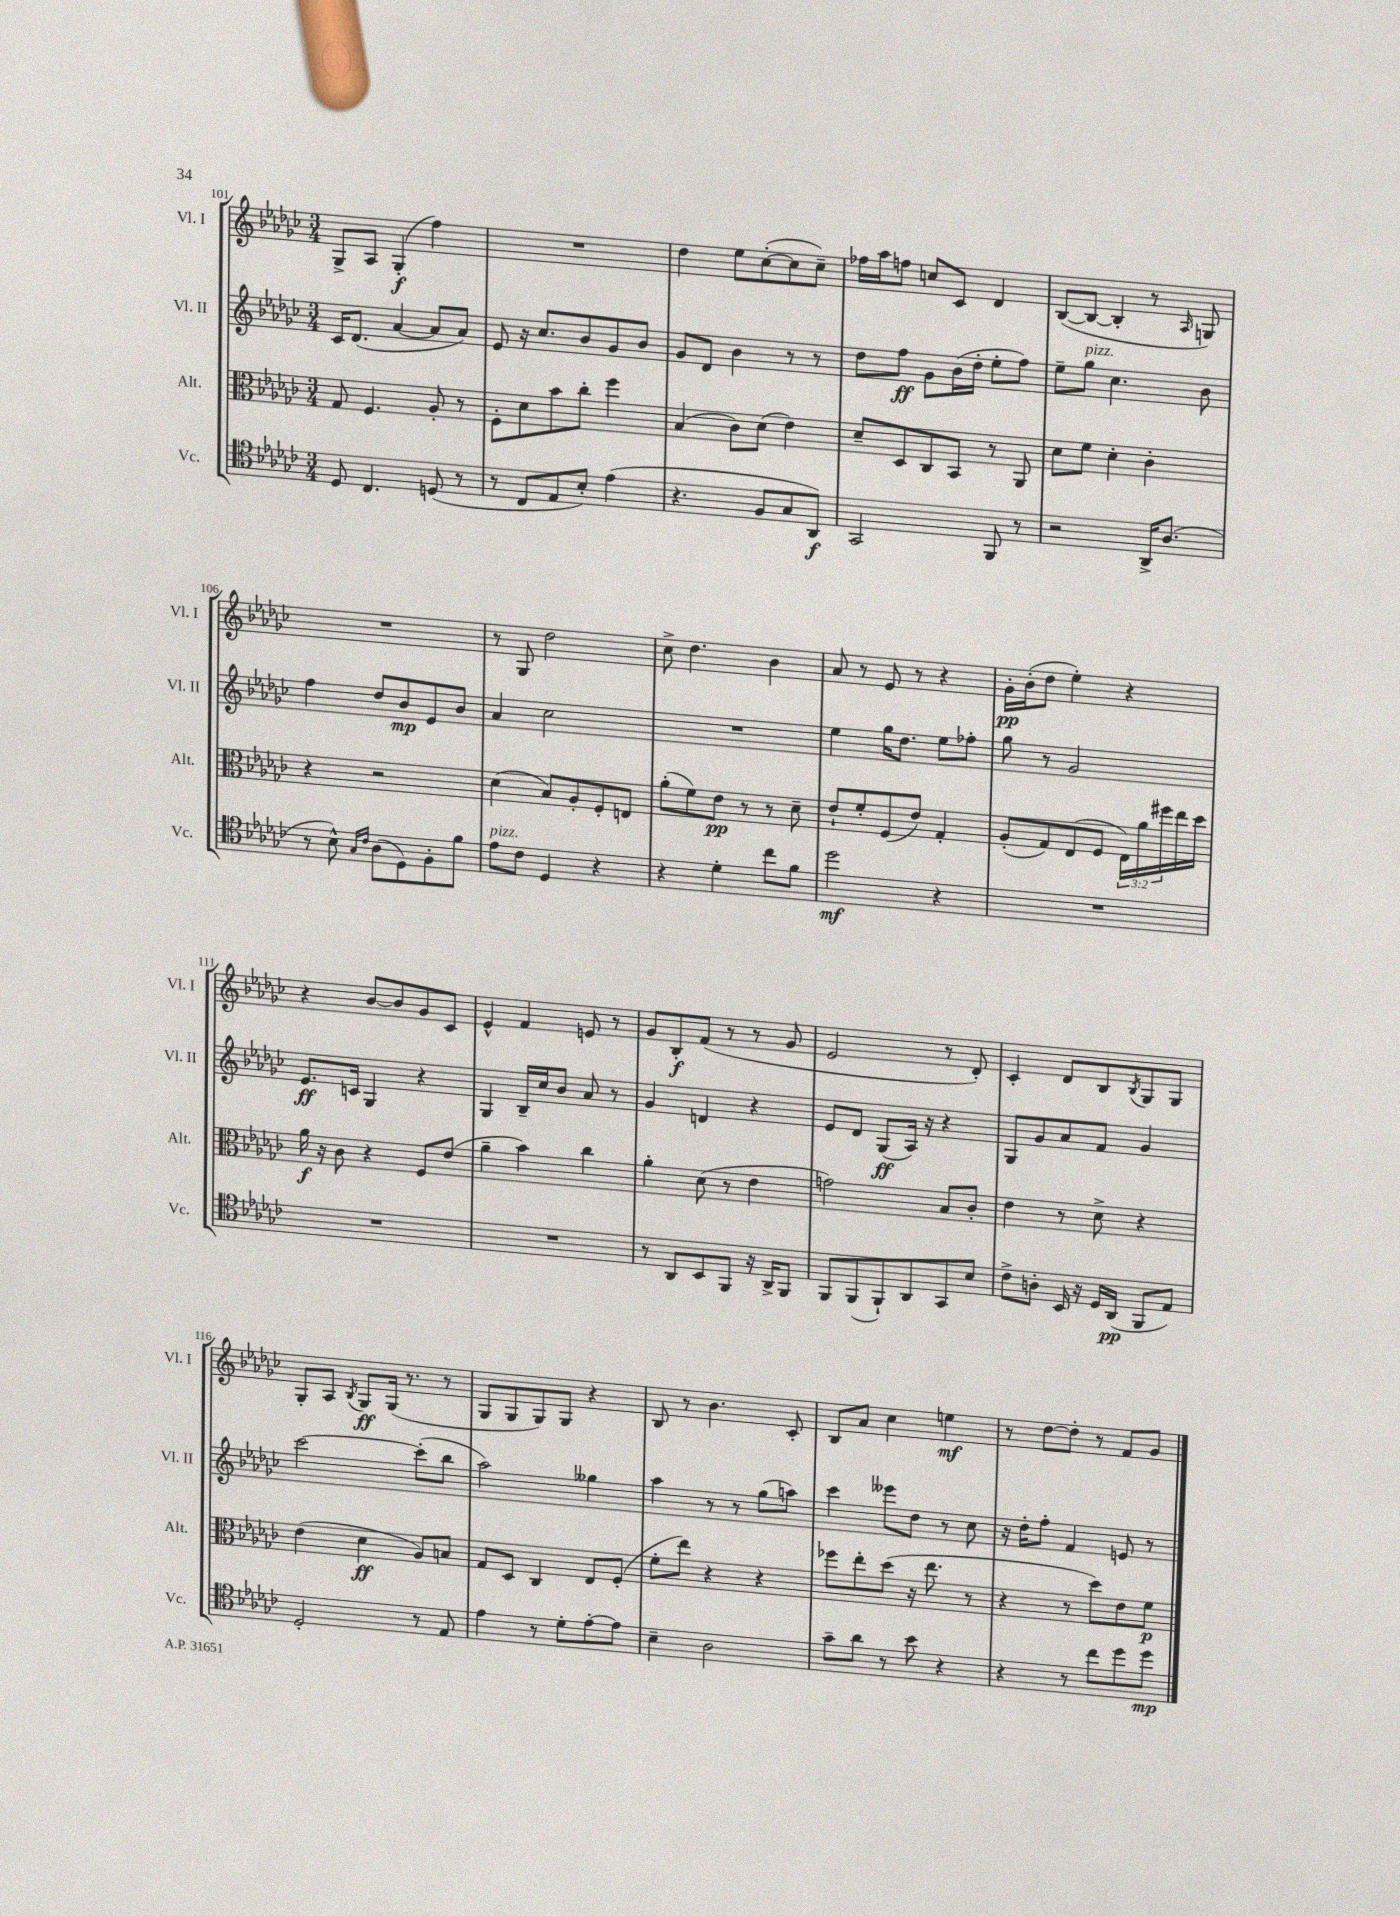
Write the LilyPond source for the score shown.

<<
\new StaffGroup <<
\new Staff = "s0" \with { instrumentName = "Vl. I" shortInstrumentName = "Vl. I" } {
    \clef treble \key ges \major \numericTimeSignature \time 3/4
    ges8-> aes8 ges4-.\f( f''4) |
    R2. |
    des''4 ees''8 ces''8~-.( ces''8 ces''8--) |
    fes''16 aes''16 f''8 c''8 ces'8 des'4 |
    bes8~( bes8~ bes4-. r8 \grace { aes16 } g8) |
    R2. |
    r8 ges8 des''2 |
    ces''8-> des''4. bes'4 |
    aes'8 r8 ees'8 r8 r4 |
    ges'16-.\pp bes'16-.( des''8 ees''4-.) r4 |
    r4 bes'8~ bes'8 ges'8 ces'8 |
    ees'4-^ f'4 e'8 r8 |
    ges'8 bes8-.\f f'8( r8 r8 ges'8 |
    ees'2 r8 des'8-.) |
    ces'4-. des'8 bes8 \acciaccatura { bes8 } ges8 ges8 |
    ges8-. aes8 \acciaccatura { bes8 } ges8\ff ges16( r8. r8 |
    ges8 ges8 ges8) ges8 r4 |
    bes8 r8 bes'4. ces'8-. |
    bes8 aes'8 ces''4 e''4\mf |
    r8 des''8~ des''8-. r8 f'8 ges'8 \bar "|." |
}
\new Staff = "s1" \with { instrumentName = "Vl. II" shortInstrumentName = "Vl. II" } {
    \clef treble \key ges \major \numericTimeSignature \time 3/4
    ces'16 des'8.( aes'4~ aes'8 aes'8) |
    ees'8 r16 ces''8. bes'8 ges'8 bes'8 |
    ges'8 des'8 bes'4 r8 r8 |
    des''8 f''8\ff ges'8 bes'16( des''16-. ees''8-. f''8) |
    ees''8-- ges''8^\markup { \italic "pizz." } ces''4. bes'8 |
    f''4 des''8 bes'8\mp ees'8 bes'8 |
    aes'4 ces''2 |
    R2. |
    ees''4 ges''16 des''8. ees''8 fes''8-. |
    ges''8 r8 ges'2 |
    ees'8.\ff c'16 ges4 r4 |
    ges4 bes16-- ces''16 bes'8 aes'8 r8 |
    ges'4 d'4 r4 |
    ees'8 des'8 ges8\ff( aes16) r16 r4 |
    ges8 ges'8 aes'8 f'8 ges'4 |
    ces'''2~ ces'''8-.( bes''8 |
    aes''2) geses''4 |
    aes''4 r8 r8 ges''8( a''8) |
    ces'''4 eeses'''8 des''8 r8 ces''8 |
    r16 des''16-. f''8-. f'4 e'8 r8 \bar "|." |
}
\new Staff = "s2" \with { instrumentName = "Alt." shortInstrumentName = "Alt." } {
    \clef alto \key ges \major \numericTimeSignature \time 3/4 \override Staff.TupletNumber.text = #tuplet-number::calc-fraction-text
    ges8 f4. aes8-. r8 |
    f8-. des'8 bes'8 ces''8-. f''4 |
    bes4( ces'8) des'8( ees'4) |
    des'8-- des8 ces8 bes,8 r8 aes,8 |
    des'8 f'8 des'4-. ces'4-. |
    r4 r2 |
    des'4( bes8) aes8-. f8-. e8 |
    aes'8-.( f'8) ees'8\pp r8 r8 des'8-- |
    ees'8-! f'8-. f8( ees'8) ges4-. |
    aes8-.( ges8) ees8( f8 \tuplet 3/2 { ees16) aes'16 fis''16 } ees''16 des''16 |
    aes'16\f r16 ces'8 r4 f8 ees'8( |
    aes'4-- bes'4) ces''4 |
    aes'4-. des'8( r8 ees'4 |
    g'2) bes8 ces'8-. |
    ees'4 r8 des'8-> r4 |
    ees'4( des'4\ff aes8) b8 |
    ges8 des8 ces4 ees8 f8-.( |
    f'8-. ees''8) r4 r4 |
    fes''8 ees''8-. des''8( r16 ees''8. r8 |
    r4 r8 des''8) ees'8 f'8\p \bar "|." |
}
\new Staff = "s3" \with { instrumentName = "Vc." shortInstrumentName = "Vc." } {
    \clef tenor \key ges \major \numericTimeSignature \time 3/4
    des8 ces4. d8( r8 |
    r8 ces8 ees8 bes8-.) ees'4( |
    r4. f8 ges8 aes,8\f) |
    ges,2 f,8 r8 |
    r2 aes,16-> aes8.( |
    r8 bes8-^) \grace { ges16 ces'16 } aes8( des8) f8-. f'8 |
    ees'8^\markup { \italic "pizz." } ces'8 des4 r4 |
    r4 des'4-. ces''8 f'8 |
    des''2\mf r4 |
    R2. |
    R2. |
    R2. |
    r8 aes,8 bes,8 f,8 r16 aes,16-> f,8 |
    f,8 f,8( f,8-!) aes,8 ges,8 bes8 |
    ces'8-> a8-. bes,16 r16 des16 aes,16\pp( f,8 ees8) |
    des2-. r8 ees8 |
    ees'4 r8 des'8-. ees'8~-. ees'8 |
    bes4-- aes2 |
    ges'8-- aes'8 r8 bes'8 r4 |
    r4 r8 ces''8 des''8 des''8\mp \bar "|." |
}
>>
>>
\layout { \context { \Score currentBarNumber = #101 } }
